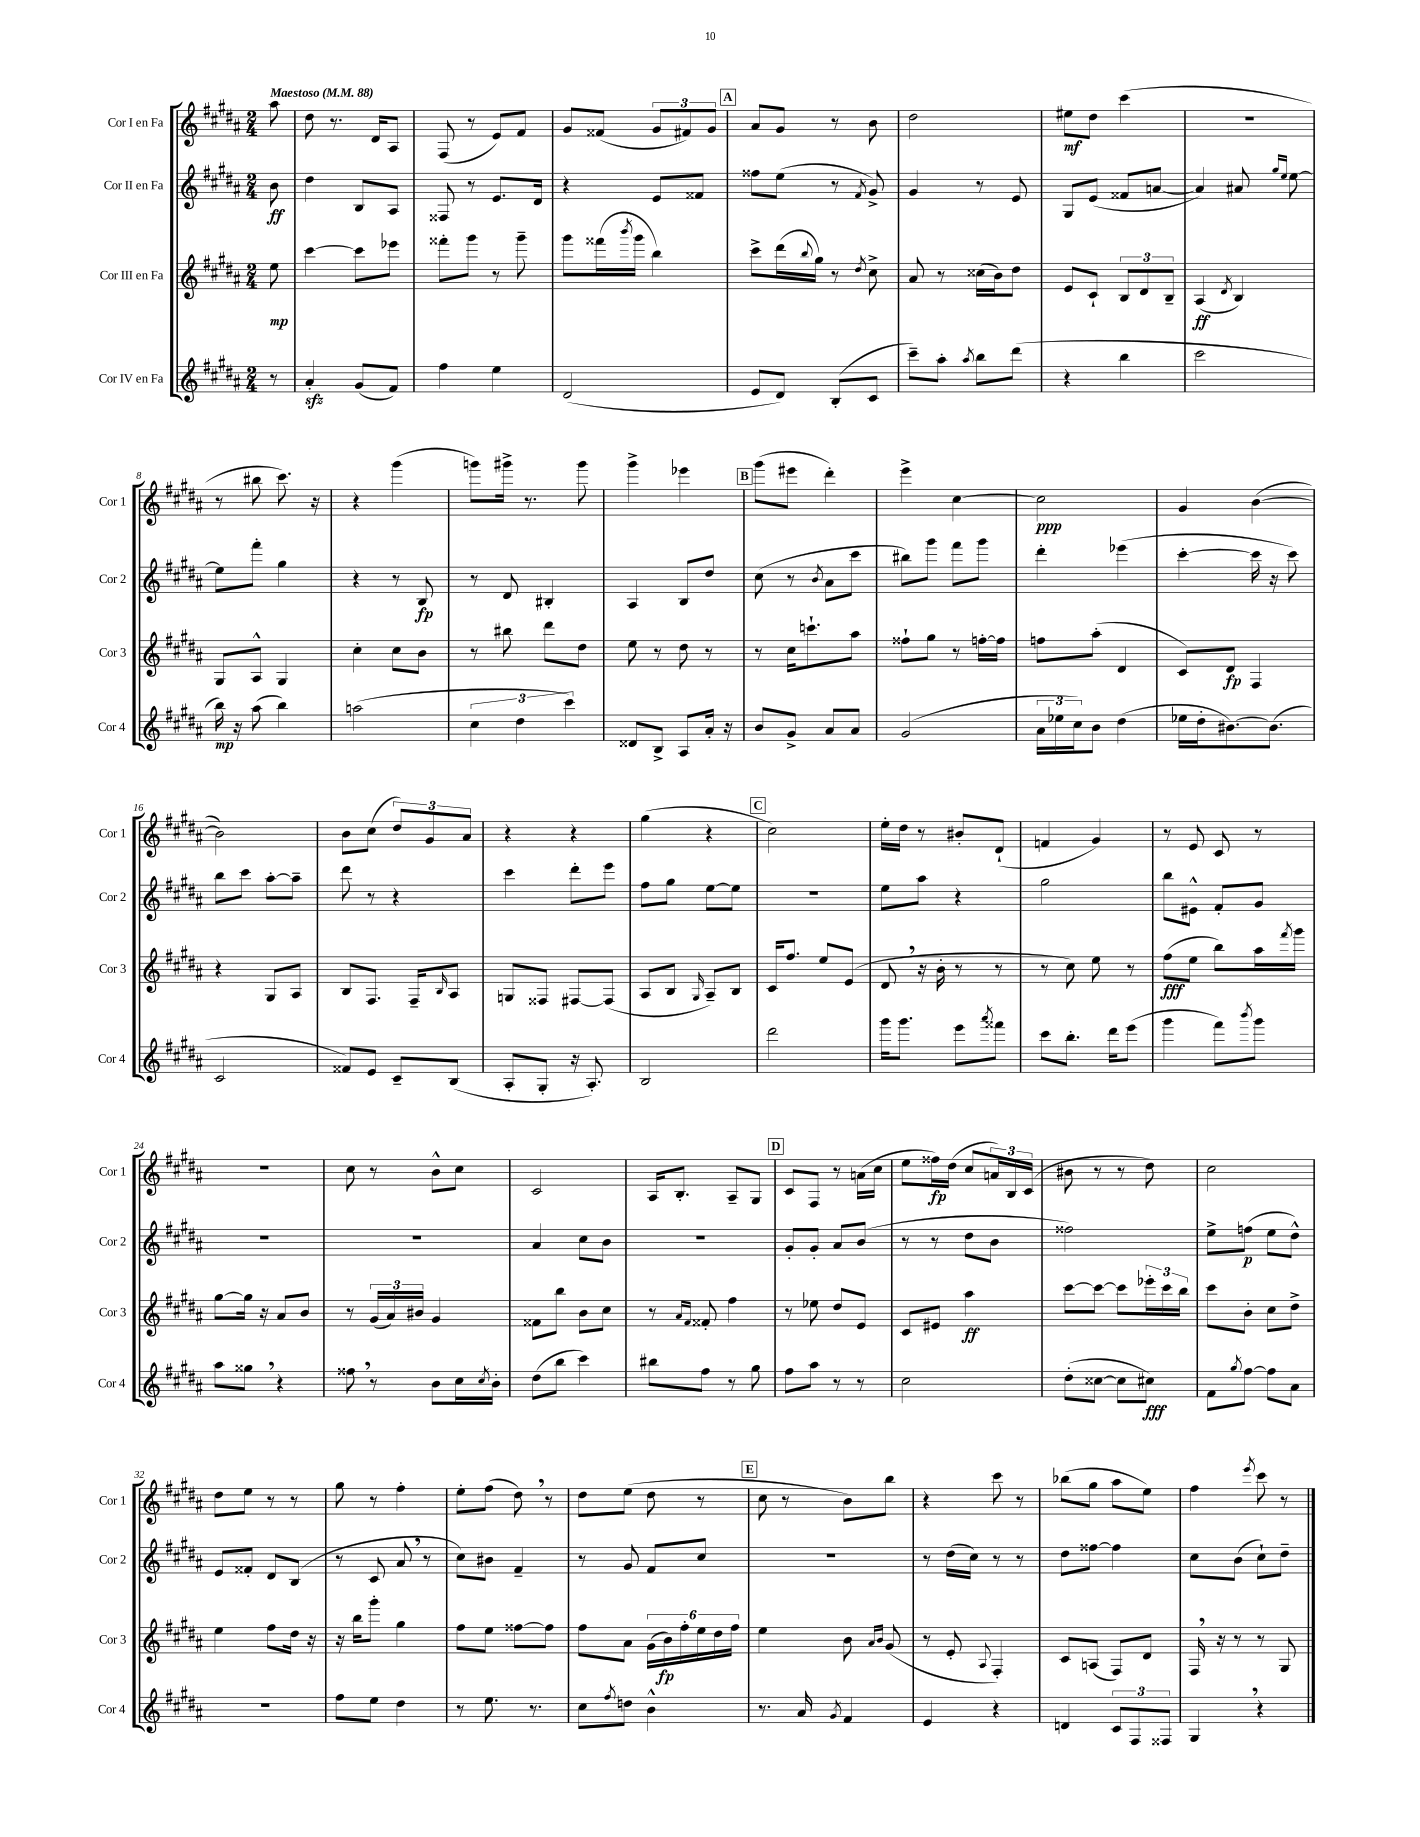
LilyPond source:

<<
\new StaffGroup <<
\new Staff = "s0" \with { instrumentName = "Cor I en Fa" shortInstrumentName = "Cor 1" } {
    \clef treble \key b \major \numericTimeSignature \time 2/4 \partial 8 \tempo "Maestoso" 4 = 88
    ais''8 |
    dis''8 r8. dis'16 ais8 |
    fis8( r8 e'8) fis'8 |
    gis'8 fisis'8( \tuplet 3/2 { gis'8 fis'8) gis'8 } |
    \mark \markup { \box "A" } ais'8 gis'8 r8 b'8 |
    dis''2 |
    eis''8\mf dis''8 cis'''4( |
    R2 |
    r8 bis''8 cis'''8.) r16 |
    r4 gis'''4( |
    g'''8) gis'''16-> r8. gis'''8 |
    gis'''4-> ees'''4 |
    \mark \markup { \box "B" } gis'''8( eis'''8 dis'''4-.) |
    e'''4-> cis''4~ |
    cis''2\ppp |
    gis'4 b'4~( |
    b'2) |
    b'8 cis''8( \tuplet 3/2 { dis''8) gis'8 ais'8 } |
    r4 r4 |
    gis''4( r4 |
    \mark \markup { \box "C" } cis''2) |
    e''16-. dis''16 r8 bis'8-. dis'8-!( |
    f'4 gis'4) |
    r8 e'8 cis'8 r8 |
    r2 |
    cis''8 r8 b'8-^ cis''8 |
    cis'2 |
    ais16 b8.-. ais8-- gis8 |
    \mark \markup { \box "D" } cis'8 fis8 r8 a'16( cis''16 |
    e''8 fisis''16\fp) dis''16( cis''8 \tuplet 3/2 { a'16) b16 cis'16( } |
    bis'8 r8 r8 dis''8) |
    cis''2 |
    dis''8 e''8 r8 r8 |
    gis''8 r8 fis''4-. |
    e''8-. fis''8( dis''8) \breathe r8 |
    dis''8 e''8( dis''8 r8 |
    \mark \markup { \box "E" } cis''8 r8 b'8) b''8 |
    r4 cis'''8 r8 |
    bes''8( gis''8 ais''8 e''8) |
    fis''4 \acciaccatura { e'''8 } cis'''8 r8 \bar "|." |
}
\new Staff = "s1" \with { instrumentName = "Cor II en Fa" shortInstrumentName = "Cor 2" } {
    \clef treble \key b \major \numericTimeSignature \time 2/4 \partial 8
    b'8\ff |
    dis''4 b8 ais8 |
    fisis8 r8 e'8. dis'16 |
    r4 e'8 fisis'8 |
    \mark \markup { \box "A" } fisis''8 e''8( r8 \acciaccatura { fis'8 } gis'8->) |
    gis'4 r8 e'8 |
    gis8 e'8( fisis'8 a'8~ |
    a'4) ais'8 \grace { gis''16 e''16 } e''8~ |
    e''8 fis'''8-. gis''4 |
    r4 r8 b8\fp |
    r8 dis'8 bis4-. |
    ais4 b8 dis''8 |
    \mark \markup { \box "B" } cis''8( r8 \acciaccatura { b'8 } ais'8 cis'''8 |
    bis''8) gis'''8 fis'''8 gis'''8 |
    dis'''4-. ees'''4( |
    cis'''4~-. cis'''16 r16 cis'''8) |
    b''8 cis'''8 ais''8~-. ais''8-- |
    dis'''8 r8 r4 |
    cis'''4 dis'''8-. e'''8 |
    fis''8 gis''8 e''8~ e''8 |
    \mark \markup { \box "C" } R2 |
    e''8 ais''8 r4 |
    gis''2 |
    b''8 eis'8-^ fis'8-. gis'8 |
    R2 |
    R2 |
    ais'4 cis''8 b'8 |
    r2 |
    \mark \markup { \box "D" } gis'8-. gis'8-. ais'8 b'8( |
    r8 r8 dis''8 b'8 |
    fisis''2) |
    e''8-> f''8\p( e''8 dis''8-^) |
    e'8 fisis'8-. dis'8 b8( |
    r8 cis'8 ais'8 \breathe r8 |
    cis''8) bis'8 fis'4-- |
    r8 gis'8 fis'8 cis''8 |
    \mark \markup { \box "E" } r2 |
    r8 dis''16( cis''16) r8 r8 |
    dis''8 fisis''8~ fisis''4 |
    cis''8 b'8( cis''8-!) dis''8-- \bar "|." |
}
\new Staff = "s2" \with { instrumentName = "Cor III en Fa" shortInstrumentName = "Cor 3" } {
    \clef treble \key b \major \numericTimeSignature \time 2/4 \partial 8
    e''8\mp |
    cis'''4~ cis'''8 ees'''8 |
    fisis'''8-. gis'''8 r8 gis'''8-- |
    gis'''8 fisis'''16( \acciaccatura { b'''8 } gis'''16 b''4) |
    \mark \markup { \box "A" } cis'''8-> dis'''16( \appoggiatura { b''8 } gis''16) r8 \acciaccatura { dis''8 } cis''8-> |
    ais'8 r8 cisis''16( b'16) dis''8 |
    e'8 cis'8-! \tuplet 3/2 { b8 dis'8 b8-- } |
    ais4\ff( \acciaccatura { dis'8 } b4) |
    gis8 ais8-^ gis4 |
    cis''4-. cis''8 b'8 |
    r8 bis''8 dis'''8 dis''8 |
    e''8 r8 dis''8 r8 |
    \mark \markup { \box "B" } r8 cis''16 c'''8.-! ais''8 |
    fisis''8-! gis''8 r8 f''16~-. f''16 |
    f''8 ais''8-.( dis'4 |
    cis'8) dis'8\fp fis4 |
    r4 gis8 ais8 |
    b8 fis8. fis16-- \grace { b16 } ais8 |
    g8 fisis8 fis8~ fis8( |
    ais8 b8 \grace { gis16 } ais8--) b8 |
    \mark \markup { \box "C" } cis'16 fis''8. e''8 e'8( |
    dis'8 \breathe r16 b'16-. r8 r8 |
    r8 cis''8) e''8 r8 |
    fis''8\fff( e''8 b''8) ais''16 \acciaccatura { fis'''8 } gis'''16 |
    gis''8~ gis''16 r16 ais'8 b'8 |
    r8 \tuplet 3/2 { gis'16( ais'16) bis'16 } gis'4 |
    fisis'8 b''8 b'8 cis''8 |
    r8 \grace { ais'16 fis'16 } fisis'8-. fis''4 |
    \mark \markup { \box "D" } r8 ees''8 dis''8 e'8 |
    cis'8 eis'8 ais''4\ff |
    cis'''8~ cis'''8~ cis'''8 \tuplet 3/2 { ees'''16-. cis'''16 b''16 } |
    cis'''8 b'8-. cis''8 dis''8-> |
    e''4 fis''8 dis''16 r16 |
    r16 b''16 gis'''8-. gis''4 |
    fis''8 e''8 fisis''8~ fisis''8 |
    fis''8 ais'8 \tuplet 6/4 { gis'16( b'16\fp) fis''16-. e''16 dis''16 fis''16 } |
    \mark \markup { \box "E" } e''4 b'8 \grace { ais'16 b'16 } gis'8( |
    r8 e'8-. \appoggiatura { ais8 } fis4-.) |
    cis'8 a8( fis8) dis'8 |
    fis16 \breathe r16 r8 r8 gis8 \bar "|." |
}
\new Staff = "s3" \with { instrumentName = "Cor IV en Fa" shortInstrumentName = "Cor 4" } {
    \clef treble \key b \major \numericTimeSignature \time 2/4 \partial 8
    r8 |
    ais'4-.\sfz gis'8( fis'8) |
    fis''4 e''4 |
    dis'2( |
    \mark \markup { \box "A" } e'8 dis'8) b8-.( cis'8 |
    cis'''8--) ais''8-. \acciaccatura { ais''8 } b''8 dis'''8( |
    r4 b''4 |
    cis'''2 |
    b''16\mp) r16 ais''8( b''4) |
    a''2( |
    \tuplet 3/2 { cis''4 dis''4 cis'''4) } |
    disis'8 b8-> ais8 ais'16-. r16 |
    \mark \markup { \box "B" } b'8 gis'8-> ais'8 ais'8 |
    gis'2( |
    \tuplet 3/2 { ais'16 ees''16 cis''16) } b'8 dis''4( |
    ees''16 dis''16-. bis'8.~) bis'8.( |
    cis'2 |
    fisis'8) e'8 cis'8-- b8( |
    ais8-. gis8-. r16 ais8.-.) |
    b2 |
    \mark \markup { \box "C" } dis'''2 |
    gis'''16 gis'''8. e'''8 \acciaccatura { ais'''8 } fisis'''8 |
    cis'''8 b''8.-. dis'''16 e'''8( |
    gis'''4 fis'''8) \acciaccatura { b'''8 } gis'''8 |
    ais''8 gisis''8 \breathe r4 |
    fisis''8 \breathe r8 b'8 cis''16 \acciaccatura { cis''8 } b'16-. |
    dis''8( b''8 cis'''4) |
    bis''8 fis''8 r8 gis''8 |
    \mark \markup { \box "D" } fis''8 ais''8 r8 r8 |
    cis''2 |
    dis''8-.( cisis''8~ cisis''8 cis''8\fff) |
    fis'8 \acciaccatura { gis''8 } fis''8~ fis''8 ais'8 |
    R2 |
    fis''8 e''8 dis''4 |
    r8 e''8. r8. |
    cis''8 \acciaccatura { fis''8 } d''8 b'4-^ |
    \mark \markup { \box "E" } r8. ais'16 \acciaccatura { gis'8 } fis'4 |
    e'4 r4 |
    d'4 \tuplet 3/2 { cis'8 fis8 fisis8 } |
    gis4 \breathe r4 \bar "|." |
}
>>
>>
